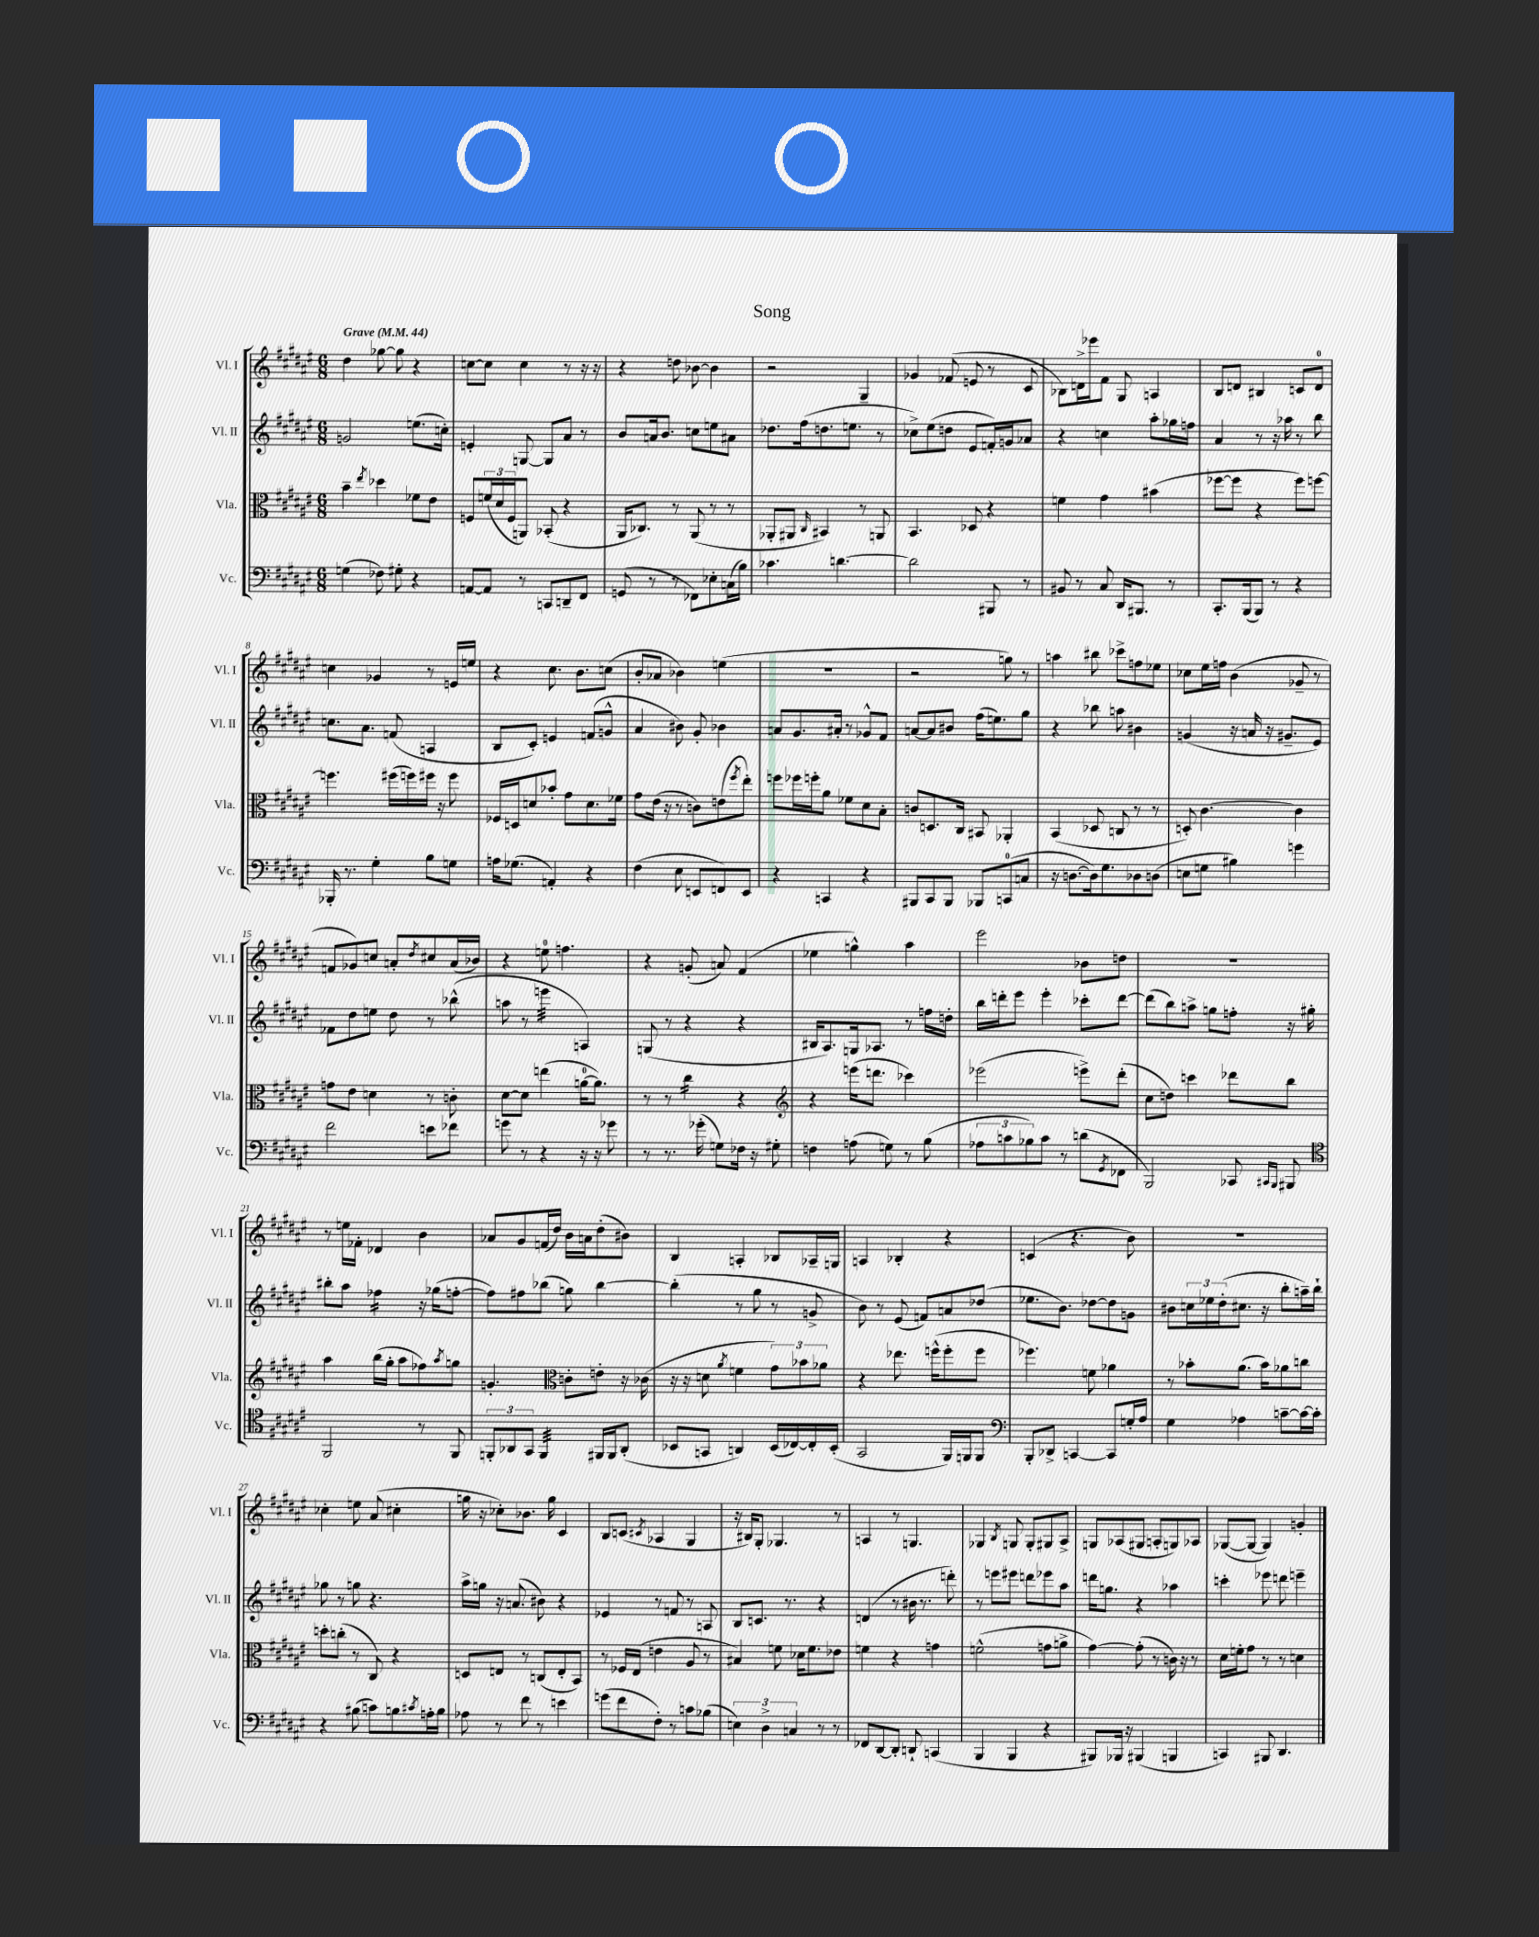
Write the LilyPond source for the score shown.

\header { title = "Song" }
<<
\new StaffGroup <<
\new Staff = "s0" \with { instrumentName = "Vl. I" shortInstrumentName = "Vl. I" } {
    \clef treble \key fis \major \numericTimeSignature \time 6/8 \tempo "Grave" 4 = 44
    dis''4 ges''8~ ges''8 r4 |
    c''8~ c''8 c''4 r8 r16 r16 |
    r4 d''8 bes'8~ bes'4 |
    r2 gis4-- |
    ges'4 fes'8( e'8 r8 cis'8 |
    bes8) d'16-> ees'''16 fis'8 gis8 a4 |
    b8 d'8 bis4 c'8 d'8-0 |
    c''4 ges'4 r8 e'16 e''16 |
    r4 cis''8. b'8. c''8( |
    b'8-. aes'8 bes'4) e''4( |
    R2. |
    r2 g''8) r8 |
    a''4 bis''8 ces'''8-> f''8 ees''8 |
    ces''8 eis''16 f''16 b'4( ges'8-- r8 |
    f'8 ges'8) c''8 a'8-. \acciaccatura { dis''8 } cis''8 a'16( bes'16) |
    r4 e''8-0 f''4. |
    r4 g'8-.( a'8) fis'4( |
    ees''4 g''4-^) ais''4 |
    eis'''2 bes'8 d''8 |
    R2. |
    r8 e''16 fes'16-. des'4 b'4 |
    aes'8 gis'8 f'16( dis''16) b'16 a'16 dis''8-.( bis'8) |
    b4 a4-. bes8 aes16-- g16 |
    a4 bes4-. r4 |
    c'4( r4. b'8) |
    R2. |
    ces''4-. e''8 ais'8( cis''4-. |
    g''16 r16 ces''8-.) bes'8. g''16 cis'4 |
    b8 c'8( \acciaccatura { cis'8 } aes4 gis4 |
    r16 bis16) gis8-. ges4. r8 |
    a4 r8 g4. |
    ges4 \acciaccatura { b8 } g8 g8-. gis8 ais8-> |
    g8 aes8( gis8 a8-. g8) aes8 |
    ges8~( ges8~ ges4) g'4-. \bar "|." |
}
\new Staff = "s1" \with { instrumentName = "Vl. II" shortInstrumentName = "Vl. II" } {
    \clef treble \key fis \major \numericTimeSignature \time 6/8
    g'2 e''8.( c''16-.) |
    e'4-. g8~ g8 ais'8 r8 |
    b'8 a'16 b'8. c''8 e''8 ais'8 |
    des''8. fis''16( d''8. e''8. r8 |
    ces''8->) eis''8( d''8 eis'8 f'16-.) g'16 aes'8 |
    r4 c''4 ais''8-. ges''16 f''16 |
    ais'4 r8 r16 aes''16 r8 b''8 |
    c''8. ais'8. f'8( a4 |
    b8 cis'8-.) e'4 f'8( g'8-^ |
    ais'4 bis'8) gis'8-. bes'4 |
    a'8 gis'8. ais'16-. r8 ges'8-^ fis'8 |
    a'8~ a'8 bis'8 fis''16( e''8.) gis''8 |
    r4 bes''8 a''8 bis'4 |
    g'4( r16 a'16 r16 gis'8.-- eis'8) |
    fes'8 dis''8 e''8 dis''8 r8 bes''8-^( |
    a''8 r8 e'''4:32 a4) |
    g8( r8 r4 r4 |
    bis16 ais8.) g16 aes8. r8 f''16 d''16-. |
    b''16 d'''16-. eis'''8 eis'''4-. ces'''8-. d'''8~ |
    d'''8( b''8) a''8-> g''8 f''8-. r16 gis''16-. |
    bis''8-. ais''8 fes''4:16 r16 ges''16( f''8~-. |
    f''8) fis''8 bes''8( g''8) bes''4~ |
    bes''4-.( r8 gis''8 r8 g'8-> |
    b'8) r8 eis'8( f'8) a'8 des''8( |
    ees''8. b'8.) des''8~ des''8 g'8 |
    bis'8 \tuplet 3/2 { c''16 ees''16 dis''16-.( } cis''8. r16 b''8-. a''16--) b''16-! |
    ges''8 r8 g''8 r4. |
    ais''16-> g''16 r16 a'8.( bis'8) r4 |
    ees'4 r8 f'8 r8 a8 |
    b8 c'8. r8. r4 |
    d'4( r8 bis'16 r8. d'''8-.) |
    r8 e'''8 eis'''8 d'''8 ees'''8 ais''8 |
    d'''16 g''8. r4 aes''4 |
    c'''4-. ees'''8 d'''8 e'''4-- \bar "|." |
}
\new Staff = "s2" \with { instrumentName = "Vla." shortInstrumentName = "Vla." } {
    \clef alto \key fis \major \numericTimeSignature \time 6/8
    b'4-- \acciaccatura { eis''8 } des''4 fes'8 eis'8 |
    f8 \tuplet 3/2 { f'16( dis'16 f16 } a,8) bes,8-.( r4 |
    ais,16 ces8.) r8 ais,8( r8 r8 |
    aes,8-. ais,8 \grace { cis16 } bis,4) r8 a,8 |
    b,4. des8 r4 |
    f'4 gis'4 bis'4( |
    fes''8~ fes''8 r4 fes''8) f''8~ |
    f''4. fis''16( f''16) fis''16 r16 fis''8 |
    fes16 d16 d'8 bes'8-. gis'8 d'8. fes'16 |
    gis'8 eis'16( r16 r8 c'8) e'8( \acciaccatura { fis''8 } eis''8-.) |
    f''8 fes''16 f''16-. ais'8 fes'8 dis'8 b8-. |
    c'8 d8. cis16 bis,8 aes,4-. |
    b,4( des8 c8 r8 r8 |
    d8-.) cis'4.~ cis'4 |
    g'8 eis'8 d'4 r8 c'8-. |
    dis'8~ dis'8 e''4( a'16-0~ a'8.) |
    r8 r8 cis''4:16 r4 |
    \clef treble r4 e'''16( d'''8. ces'''4) |
    ees'''2( e'''8->) dis'''8-.( |
    cis''8 d''8) c'''4 des'''8 b''8 |
    ais''4 b''16( gis''16-. ais''8 fes''8) \acciaccatura { ais''8 } g''8 |
    g'4.-. \clef alto c'8-. e'8-. r16 ces'16( |
    r16 r16 d'8 \acciaccatura { ais'8 } f'4 \tuplet 3/2 { gis'8) bes'8 aes'8 } |
    r4 ees''8. f''16-^( f''8-. f''8 |
    fes''4.) f'8 aes'4 |
    r8 bes'8-. ais'8.( bes'16) aes'8 c''8 |
    d''8-. c''8-.( r8 cis8) r4 |
    d8 e8 r8 c8( e8-. b,8) |
    r8 fes16 eis16( e'4 ais8 r8 |
    bis4) f'8 des'16 f'8. ees'8 |
    f'4 r4 g'4 |
    f'2-^( g'8 a'8-> |
    gis'4~) gis'8-.( r8 c'16) r16 r8 |
    dis'16 f'16-. gis'8 r8 r8 d'4 \bar "|." |
}
\new Staff = "s3" \with { instrumentName = "Vc." shortInstrumentName = "Vc." } {
    \clef bass \key fis \major \numericTimeSignature \time 6/8
    g4( fes8) gis8-. r4 |
    a,8~ a,8 r8 c,8 d,8-- fis,8 |
    g,8( r8 r8 fes,8) ees8-. c16( b16) |
    ces'4. d'4.~ |
    d'2 bis,,8 r8 |
    bis,8 r8 cis8 dis,16 bis,,8. r8 |
    cis,8.-. b,,16( b,,8) r8 r4 |
    bes,,16-. r8. gis4-. b8 g8 |
    a16 ges8.( a,4-.) r4 |
    fis4( eis8 e,8 f,8) e,8 |
    r4 c,4 r4 |
    bis,,8 cis,8 bis,,8 bes,,8 c,8-0( c8 |
    r16 d8.~ d16) gis8. des8 d8( |
    e8 g8 bis4) g'4 |
    fis'2 e'8 fes'8 |
    g'8 r8 r4 r16 r16 ges'8 |
    r8 r8. ges'16-.( g8) fes16 r16 gis8-. |
    f4 a8( g8) r8 b8( |
    \tuplet 3/2 { aes8 c'8 bes8) } c'8 r8 d'8( \acciaccatura { gis,8 } fes,8 |
    b,,2) ces,8 \grace { cis,16 b,,16 } bis,,8 |
    \clef tenor fis,2 r8 fis,8 |
    \tuplet 3/2 { f,8-. aes,8 gis,8 } f,4:32 fis,16 fis,16 aes,8-.( |
    bes,8 g,8 a,4) bes,16( ces16~) ces16-. bes,16-.( |
    gis,2 fis,16) f,16 f,8 |
    \clef bass b,,8-. des,8-> c,4~ c,8 g16-. ais16 |
    gis4 aes4 c'8~-- c'16~ c'16-. |
    r4 bis8( c'8) b8 \acciaccatura { cis'8 } a16-. b16 |
    aes8 r8 fis'8 r8 e'4 |
    g'8( fis'8 fis8-.) r8 c'8 bes8( |
    \tuplet 3/2 { e4) dis4-> c4 } r8 r8 |
    fes,8 dis,8~ dis,8-. d,8-! c,4( |
    b,,4 b,,4 r4 |
    bis,,8) bes,,16 r16 bis,,4( b,,4 |
    c,4) bis,,8 dis,4. \bar "|." |
}
>>
>>
